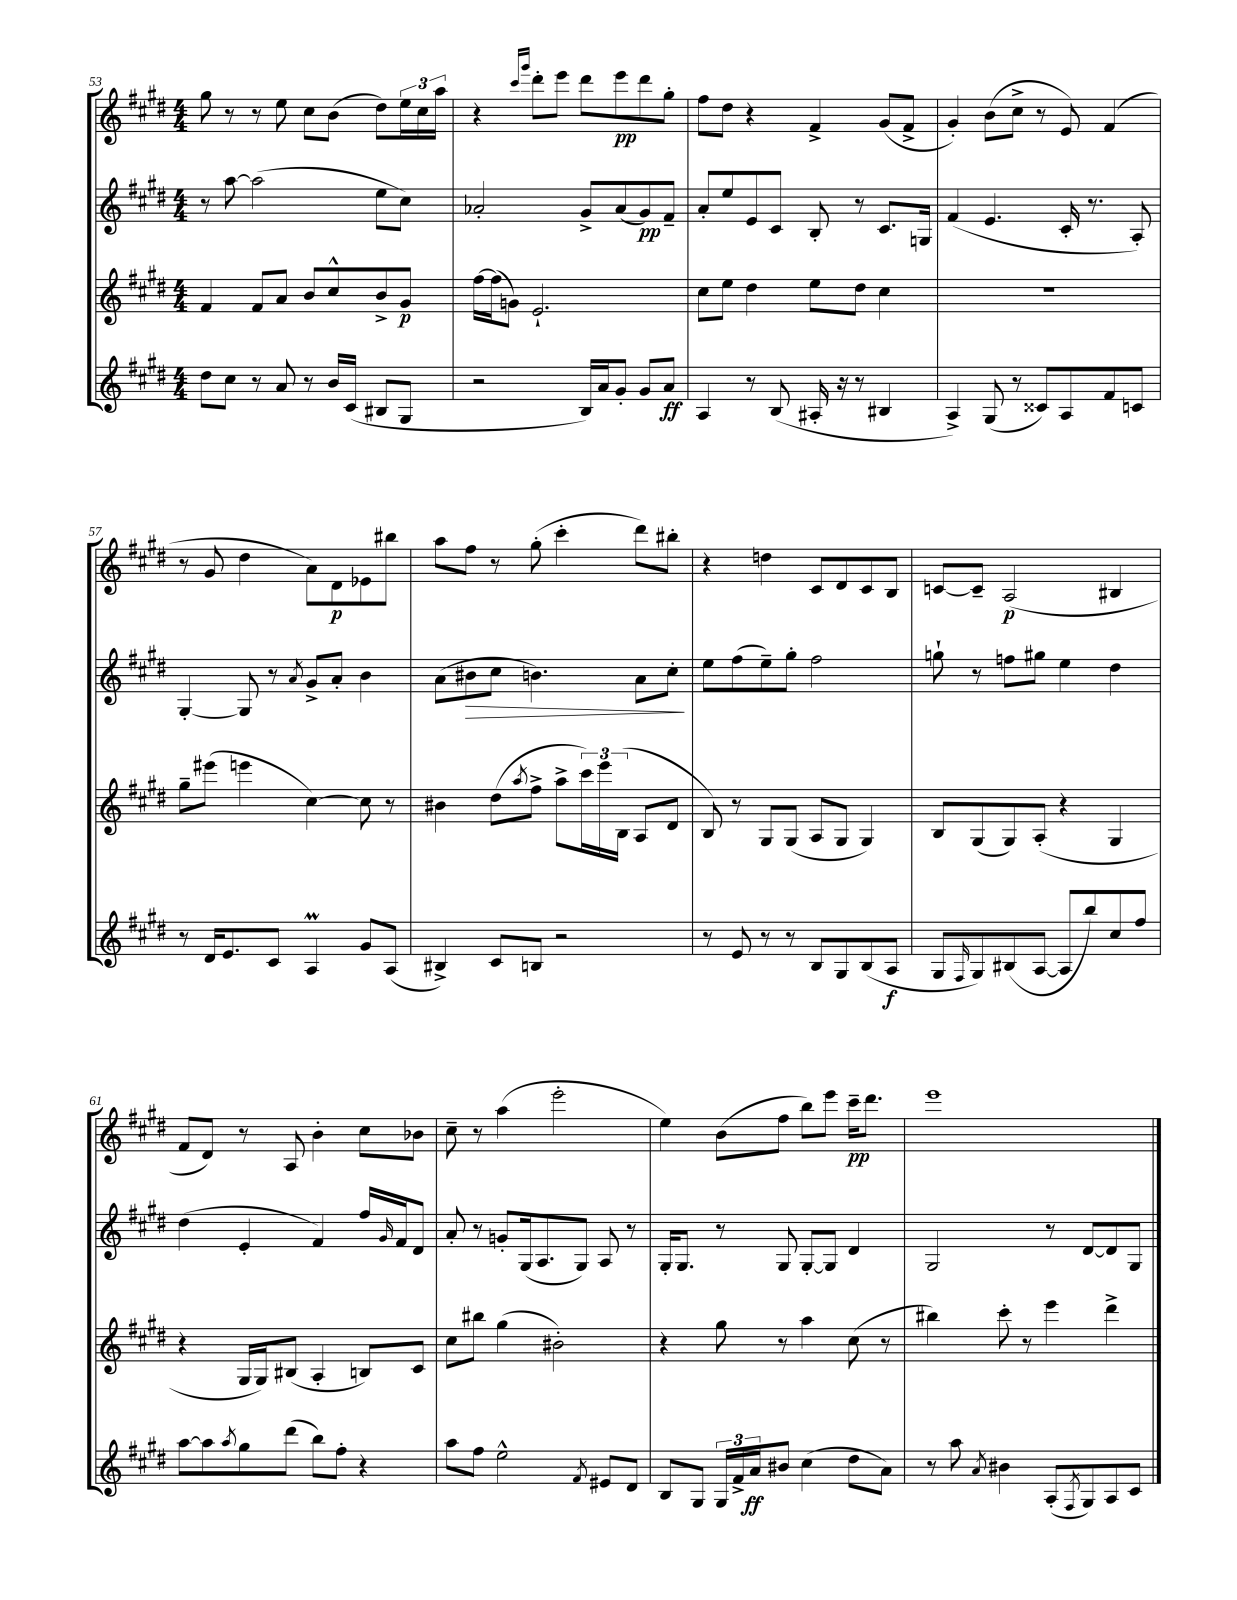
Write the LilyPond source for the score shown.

<<
\new StaffGroup <<
\new Staff = "s0" {
    \clef treble \key e \major \numericTimeSignature \time 4/4
    gis''8 r8 r8 e''8 cis''8 b'8( dis''8) \tuplet 3/2 { e''16 cis''16 a''16 } |
    r4 \grace { cis'''16 gis'''16 } dis'''8-. e'''8 dis'''8 e'''8\pp dis'''8 gis''8-. |
    fis''8 dis''8 r4 fis'4-> gis'8( fis'8-> |
    gis'4-.) b'8( cis''8-> r8 e'8) fis'4( |
    r8 gis'8 dis''4 a'8) dis'8\p ees'8 bis''8 |
    a''8 fis''8 r8 gis''8-.( cis'''4-. dis'''8) bis''8-. |
    r4 d''4 cis'8 dis'8 cis'8 b8 |
    c'8~ c'8-- a2\p( bis4 |
    fis'8 dis'8) r8 a8 b'4-. cis''8 bes'8 |
    cis''8-- r8 a''4( e'''2-. |
    e''4) b'8( fis''8 b''8) e'''8 cis'''16--\pp dis'''8. |
    e'''1 \bar "|." |
}
\new Staff = "s1" {
    \clef treble \key e \major \numericTimeSignature \time 4/4
    r8 a''8~ a''2( e''8 cis''8) |
    aes'2-. gis'8-> aes'8( gis'8\pp) fis'8-- |
    a'8-. e''8 e'8 cis'8 b8-. r8 cis'8. g16 |
    fis'4( e'4. cis'16-. r8. a8-.) |
    gis4~-. gis8 r8 \acciaccatura { a'8 } gis'8-> a'8-. b'4 |
    a'8( bis'8\> cis''8 b'4.) a'8 cis''8-.\! |
    e''8 fis''8( e''8--) gis''8-. fis''2 |
    g''8-! r8 f''8 gis''8 e''4 dis''4 |
    dis''4( e'4-. fis'4) fis''16 \grace { gis'16 } fis'16 dis'8 |
    a'8-. r8 g'8-. gis16( a8. gis8) a8 r8 |
    gis16-. gis8. r8 gis8 gis8~-. gis8 dis'4 |
    gis2 r8 dis'8~ dis'8 gis8 \bar "|." |
}
\new Staff = "s2" {
    \clef treble \key e \major \numericTimeSignature \time 4/4
    fis'4 fis'8 a'8 b'8 cis''8-^ b'8-> gis'8\p |
    fis''16~ fis''16( g'8) e'2.-! |
    cis''8 e''8 dis''4 e''8 dis''8 cis''4 |
    R1 |
    gis''8-- eis'''8( e'''4 cis''4~) cis''8 r8 |
    bis'4 dis''8( \acciaccatura { a''8 } fis''8-> a''8-> \tuplet 3/2 { cis'''16) e'''16 b16( } a8 dis'8 |
    b8) r8 gis8 gis8( a8 gis8 gis4) |
    b8 gis8( gis8) a8-.( r4 gis4 |
    r4 gis16 gis16) bis8( a4-. b8) cis'8 |
    cis''8 bis''8 gis''4( bis'2-.) |
    r4 gis''8 r8 a''4 cis''8( r8 |
    bis''4) cis'''8-. r8 e'''4 dis'''4-> \bar "|." |
}
\new Staff = "s3" {
    \clef treble \key e \major \numericTimeSignature \time 4/4
    dis''8 cis''8 r8 a'8 r8 b'16 cis'16( bis8 gis8 |
    r2 b16) a'16 gis'8-. gis'8 a'8\ff |
    a4 r8 b8( ais16-. r16 r8 bis4 |
    a4->) gis8( r8 cisis'8) a8 fis'8 c'8 |
    r8 dis'16 e'8. cis'8 a4\prall gis'8 a8( |
    bis4->) cis'8 b8 r2 |
    r8 e'8 r8 r8 b8 gis8 b8( a8\f |
    gis8 \grace { fis16 } gis8) bis8( a8~ a8 b''8) cis''8 fis''8 |
    a''8~ a''8 \acciaccatura { a''8 } gis''8 dis'''8( b''8) fis''8-. r4 |
    a''8 fis''8 e''2-^ \acciaccatura { fis'8 } eis'8 dis'8 |
    b8 gis8 \tuplet 3/2 { gis16 fis'16-> a'16\ff } bis'8 cis''4( dis''8 a'8) |
    r8 a''8 \acciaccatura { a'8 } bis'4 a8-.( \acciaccatura { fis8 } gis8) a8 cis'8 \bar "|." |
}
>>
>>
\layout { \context { \Score currentBarNumber = #53 } }
